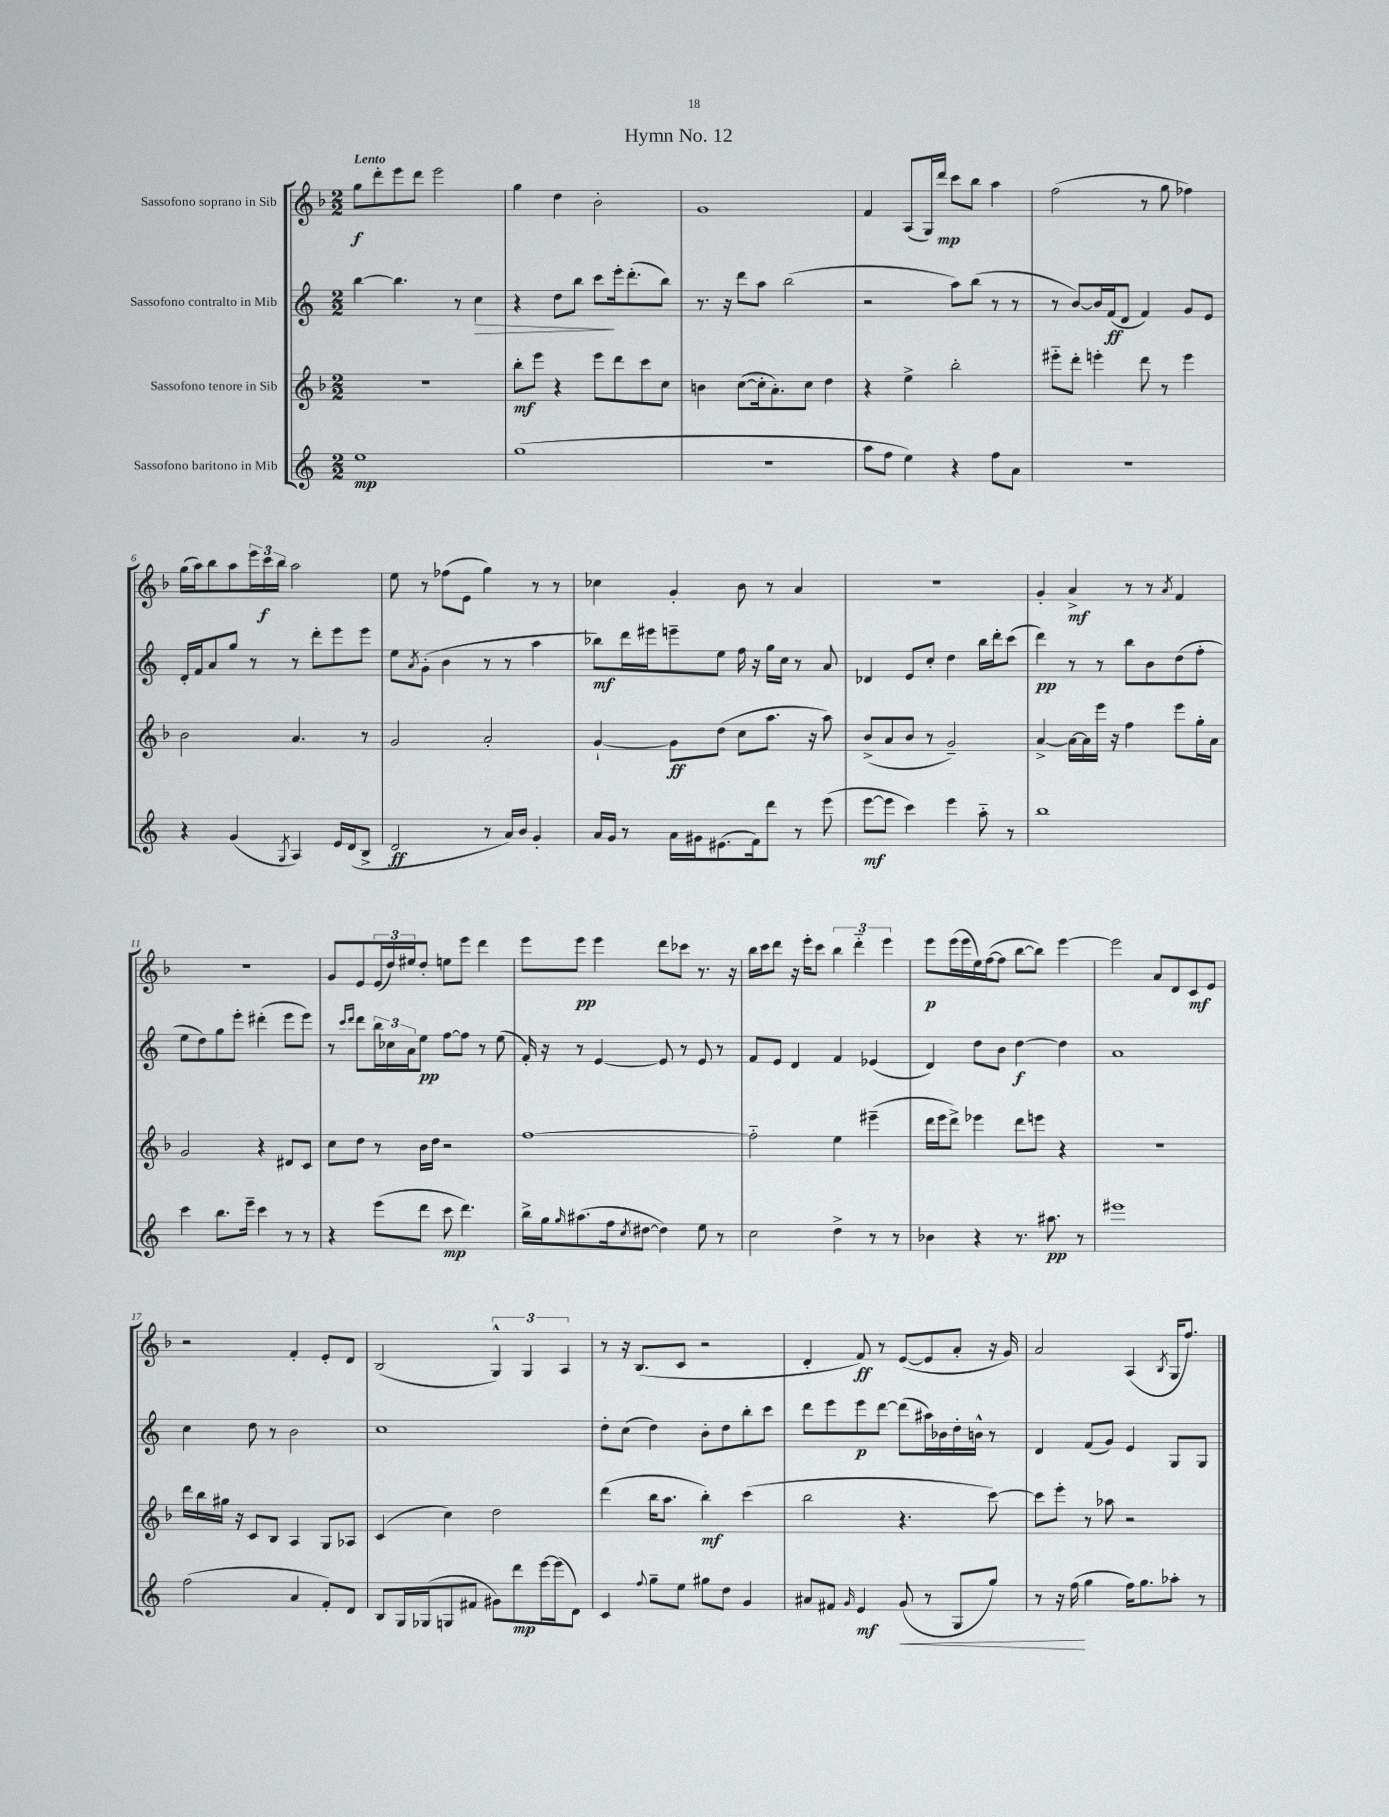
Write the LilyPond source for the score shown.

\header { title = "Hymn No. 12" }
<<
\new StaffGroup <<
\new Staff = "s0" \with { instrumentName = "Sassofono soprano in Sib" } {
    \clef treble \key f \major \numericTimeSignature \time 2/2 \tempo "Lento"
    g''8\f d'''8-. e'''8 d'''8 e'''2 |
    g''4 d''4 bes'2-. |
    g'1 |
    f'4 a8( g16) d'''16\mp c'''8 bes''8 a''4 |
    f''2( r8 g''8 fes''4) |
    g''16( a''16) bes''8 a''8 \tuplet 3/2 { e'''16 c'''16\f bes''16 } a''2 |
    e''8 r8 fes''8( e'8 g''4) r8 r8 |
    ces''4 g'4-. bes'8 r8 a'4 |
    R1 |
    g'4-. a'4->\mf r8 r8 \acciaccatura { a'8 } f'4 |
    r1 |
    g'8 e'8 \tuplet 3/2 { e'16( d''16) eis''16 } d''8-. e''8 e'''8 d'''4 |
    e'''8 e'''8\pp e'''4 d'''8 ces'''8 r8. r16 |
    bes''16 c'''16 d'''8 r16 e'''16-. c'''8 \tuplet 3/2 { bes''4 d'''4-_ e'''4 } |
    e'''8\p e'''16( e'''16 e''16) f''16~( f''8 bes''8~ bes''8) e'''4~ |
    e'''2 a'8 d'8 c'8\mf e'8 |
    r2 f'4-. e'8-. d'8 |
    bes2( \tuplet 3/2 { g4-^) g4 a4 } |
    r8 r16 bes8.( c'8 r2 |
    d'4-. f'8\ff) r8 e'8~( e'8 a'8-. r16 g'16) |
    a'2 a4( \acciaccatura { bes8 } g16 f''8.) \bar "|." |
}
\new Staff = "s1" \with { instrumentName = "Sassofono contralto in Mib" } {
    \clef treble \key c \major \numericTimeSignature \time 2/2
    b''4~ b''4. r8 c''4\> |
    r4 d''8 b''8 c'''8\! e'''16-. d'''8.-.( b''8) |
    r8. r16 d'''8 a''8 b''2( |
    r2 a''8) b''8( r8 r8 |
    r8 b'8~) b'16 f'16\ff( d'8 f'4) g'8 e'8 |
    d'16-. f'16 a'8 g''8 r8 r8 d'''8-. e'''8 e'''8 |
    e''8 \acciaccatura { a'8 } g'8-.( b'4 r8 r8 a''4 |
    bes''8\mf) d'''16 eis'''16 e'''8-- e''8 f''16 r16 g''16 c''16 r8 a'8 |
    des'4 e'8 c''8-. d''4 b''16 d'''16-. c'''8( |
    d'''4\pp) r8 r8 b''8 b'8 d''8( f''8-. |
    e''8 d''8) g''8 e'''8-. dis'''4-.( e'''8 e'''8) |
    r8 \grace { c'''16 d'''16 } d'''8 \tuplet 3/2 { b''16 ces''16 a'16 } e''8\pp f''8~ f''8 r8 e''8( |
    f'16-.) r16 r8 e'4~ e'8 r8 e'8 r8 |
    f'8 e'8 d'4 f'4 ees'4( |
    d'4) d''8 b'8 d''4~\f d''4 |
    a'1 |
    c''4 d''8 r8 b'2 |
    c''1 |
    d''8-. c''8( d''4) b'8-. d''8 b''8-. c'''8 |
    d'''8 e'''8 e'''8\p d'''8~ d'''8( ais''16) bes'16 d''16-. b'16-^ r8 |
    d'4 f'8( g'8) e'4 g8 g8 \bar "|." |
}
\new Staff = "s2" \with { instrumentName = "Sassofono tenore in Sib" } {
    \clef treble \key f \major \numericTimeSignature \time 2/2
    r1 |
    bes''8-.\mf e'''8 r4 e'''8 d'''8 c'''8 c''8 |
    b'4 c''8~( c''16-. a'8.-.) c''8 d''4 |
    r4 e''4-> bes''2-. |
    eis'''8-_ d'''8-. e'''4-. d'''8 r8 e'''4 |
    bes'2 a'4. r8 |
    g'2 a'2-. |
    g'4~-! g'8\ff d''8( c''8 a''8. r16 a''8) |
    bes'8->( a'8 bes'8 r8 g'2--) |
    a'4~-> a'16~ a'16 e'''16 r16 f''4 e'''8 g''16-. a'16 |
    g'2 r4 dis'8 c'8 |
    c''8 d''8 r8 bes'16 d''16 r2 |
    f''1~ |
    f''2-_ e''4 eis'''4--( |
    d'''16 e'''16 d'''8->) ees'''4 d'''8 e'''8 r4 |
    R1 |
    d'''16 bes''16 gis''16 r16 c'8 bes8 a4 g8 aes8 |
    c'4( c''4) d''2 |
    d'''4( bes''16 a''8. bes''4-.\mf) c'''4( |
    bes''2 r4. c'''8~) |
    c'''8 e'''8-. r8 aes''8 r2 \bar "|." |
}
\new Staff = "s3" \with { instrumentName = "Sassofono baritono in Mib" } {
    \clef treble \key c \major \numericTimeSignature \time 2/2
    e''1\mp |
    g''1( |
    r1 |
    a''8 f''8 e''4) r4 f''8 a'8 |
    r1 |
    r4 g'4( \acciaccatura { g8 } a4) e'16 d'16( b8-> |
    d'2\ff r8 a'16) b'16 g'4-. |
    a'16 g'16 r8 a'16 gis'16 eis'8.( f'16) d'''8 r8 e'''8( |
    e'''8~\mf e'''8 c'''4) e'''4 a''8-_ r8 |
    b''1 |
    c'''4 b''8. e'''16-- c'''4 r8 r8 |
    r4 e'''8( d'''8 c'''8\mp d'''4.) |
    b''16-> g''16 \grace { g''16 } ais''8.( f''16 \acciaccatura { c''8 } dis''8~ dis''4) e''8 r8 |
    c''2 d''4-> r8 r8 |
    bes'4 r4 r8. ais''8.\pp r8 |
    eis'''1 |
    f''2( a'4 f'8-.) d'8 |
    b8 g16 ges16( g8 fis'8 gis'8) d'''8\mp e'''16~ e'''16( d'8) |
    c'4 \appoggiatura { f''8 } g''8-- e''8 gis''8 d''8 g'4 |
    ais'8 fis'8 \grace { g'16 } e'4\mf g'8\<( r8 g8 g''8) |
    r8 r16 f''16\!( g''4 f''16) g''8. aes''8-. r8 \bar "|." |
}
>>
>>
